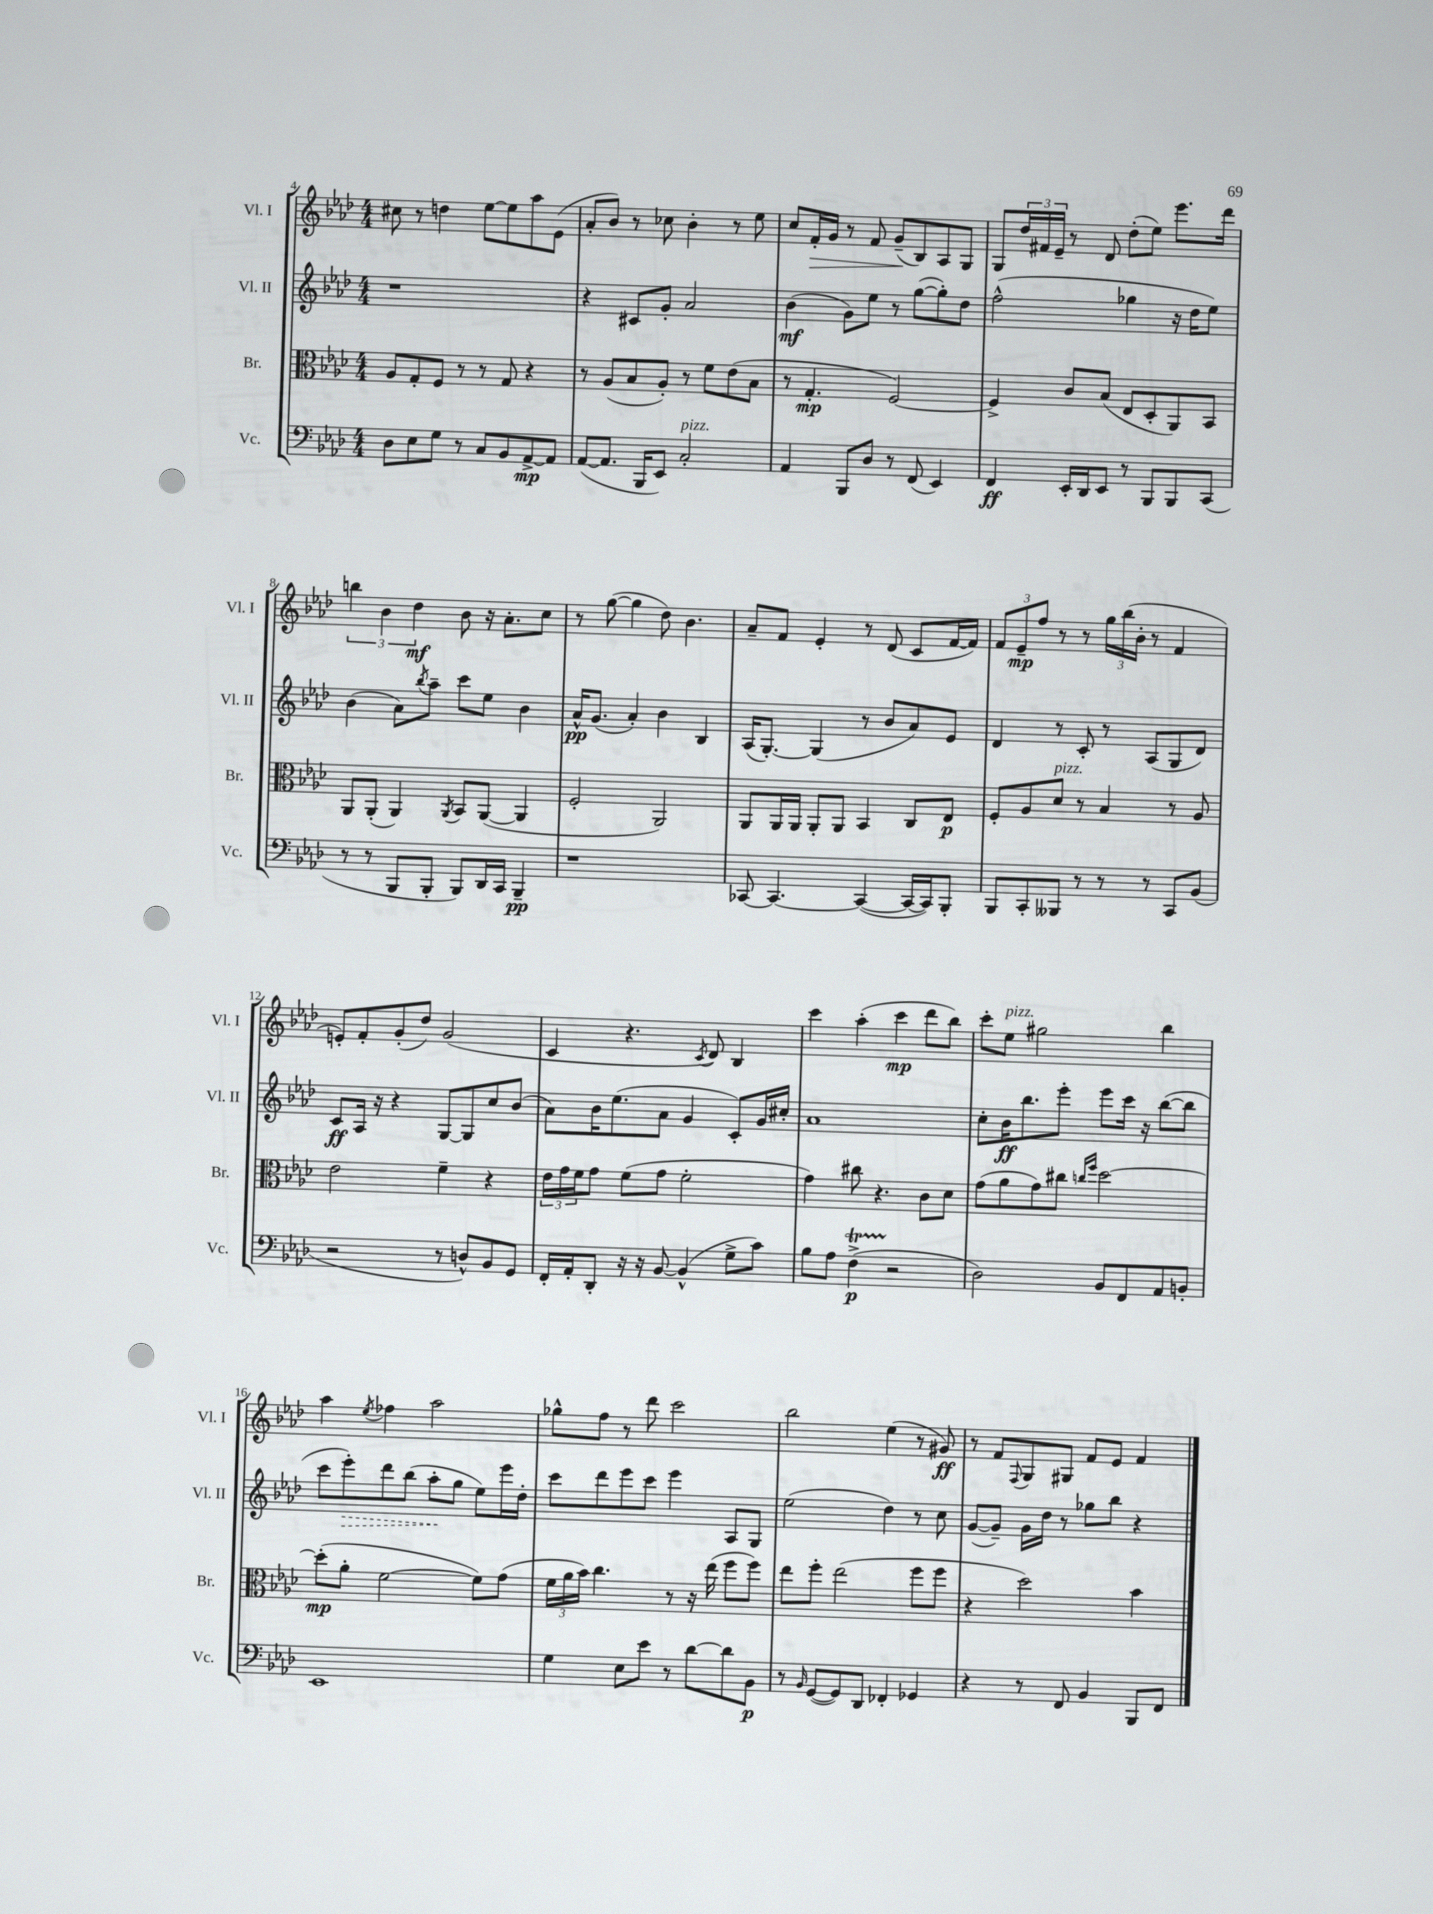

**kern	**dynam	**kern	**dynam	**kern	**dynam	**kern	**dynam
*part4	*part4	*part3	*part3	*part2	*part2	*part1	*part1
*staff4	*staff4	*staff3	*staff3	*staff2	*staff2	*staff1	*staff1
*I"Vc.	*	*I"Br.	*	*I"Vl. II	*	*I"Vl. I	*
*I'Vc.	*	*I'Br.	*	*I'Vl. II	*	*I'Vl. I	*
*clefF4	*	*clefC3	*	*clefG2	*	*clefG2	*
*k[b-e-a-d-]	*	*k[b-e-a-d-]	*	*k[b-e-a-d-]	*	*k[b-e-a-d-]	*
*M4/4	*	*M4/4	*	*M4/4	*	*M4/4	*
=4	=4	=4	=4	=4	=4	=4	=4
8D-\L	.	8A-/L	.	1r	.	8cc#X\	.
8E-\	.	8G'/	.	.	.	8r	.
8G\J	.	8F/J	.	.	.	4ddn\	.
8r	.	8r	.	.	.	.	.
8C/L	.	8r	.	.	.	[8ee-\L	.
8BB-/	.	8G/	.	.	.	8ee-\]	.
[8AA-^/	mp	4r	.	.	.	8aa-\	.
8AA-/J]	.	.	.	.	.	(8e-\J	.
=5	=5	=5	=5	=5	=5	=5	=5
([8AA-/L	.	8r	.	4r	.	8a-'/L	.
8.AA-/J]	.	(8A-/L	.	.	.	8b-/J)	.
.	.	8B-/	.	8c#X/L	.	8r	.
16BBB-/KL	.	.	.	.	.	.	.
8EE-/J)	.	8A-'/J)	.	8g'/J	.	8cc-X\	.
!LO:TX:a:i:t=pizz.	!	!	!	!	!	!	!
2C'/	.	8r	.	2a-/	.	4b-'\	.
.	.	8f\L	.	.	.	.	.
.	.	(8e-\	.	.	.	8r	.
.	.	8B-\J	.	.	.	8ee-\	.
=6	=6	=6	=6	=6	=6	=6	=6
4AA-/	.	8r	.	(4b-\	mf	8cc/L	.
!	!	!	!	!	!	!	!LO:HP:b
.	.	4.G'/	mp	.	.	16f'/L	>
.	.	.	.	.	.	16g/JJ	.
8BBB-/L	.	.	.	8g\L)	.	8r	.
8D-/J	.	.	.	8ee-\J	.	8f/	.
8r	.	[2F/)	.	8r	.	(8g~/L	.
(8FF/	.	.	.	([8gg\L	.	8B-/)	]
4EE-/)	.	.	.	8gg'\])	.	8A-/	.
.	.	.	.	8dd-\J	.	8G/J	.
=7	=7	=7	=7	=7	=7	=7	=7
4FF/	ff	4F^/]	.	(2ff^^\	.	8G/L	.
.	.	.	.	.	.	24dd-/L	.
.	.	.	.	.	.	24f#X/	.
.	.	.	.	.	.	24e-~/JJ	.
16EE-'/LL	.	8c/L	.	.	.	8r	.
16DD-/J	.	.	.	.	.	.	.
8EE-/J	.	(8B-/J	.	.	.	8d-/	.
8r	.	8E-/L	.	4gg-X\	.	(8dd-'\L	.
8BBB-/L	.	8D-'/	.	.	.	8ee-\J)	.
8BBB-/	.	8AA-/)	.	16r	.	8.eee-\L	.
.	.	.	.	16dd-\KL	.	.	.
(8CC/J	.	8BB-/J	.	8ee-\J)	.	.	.
.	.	.	.	.	.	16ddd-\Jk	.
!!LO:LB:g=z
=8	=8	=8	=8	=8	=8	=8	=8
8r	.	8AA-/L	.	(4b-\	.	6bbn\	.
8r	.	(8AA-'/J	.	.	.	.	.
.	.	.	.	.	.	6b-\	.
8BBB-/L	.	4AA-/)	.	8a-\L)	.	.	.
.	.	.	.	.	.	6dd-\	mf
.	.	.	.	8qbb-/	.	.	.
8BBB-'/J	.	.	.	8aa-~\J	.	.	.
.	.	8qAA-/	.	.	.	.	.
8BBB-/L)	.	8BB-/L	.	8ccc\L	.	8b-\	.
16DD-/L	.	([8AA-/J	.	8ee-\J	.	16r	.
16CC/JJ	.	.	.	.	.	8.a-'\L	.
4BBB-~/	pp	4AA-/]	.	4b-\	.	.	.
.	.	.	.	.	.	8cc\J	.
=9	=9	=9	=9	=9	=9	=9	=9
1r	.	2F'/	.	16a-^^/KL	pp	8r	.
.	.	.	.	(8.g/J	.	.	.
.	.	.	.	.	.	([8gg\	.
.	.	.	.	4a-'/)	.	4gg\]	.
.	.	2AA-/)	.	4b-\	.	8dd-\)	.
.	.	.	.	.	.	4.b-\	.
.	.	.	.	4B-/	.	.	.
=10	=10	=10	=10	=10	=10	=10	=10
[8CC-X/	.	8AA-/L	.	(16A-/KL	.	8a-~/L	.
.	.	.	.	[8.G'/J)	.	.	.
4.CC-/_	.	16AA-/L	.	.	.	8f/J	.
.	.	16AA-/JJ	.	.	.	.	.
.	.	8AA-'/L	.	(4G/]	.	4e-'/	.
.	.	8AA-/J	.	.	.	.	.
(4CC-/_	.	4BB-/	.	8r	.	8r	.
.	.	.	.	8b-/L	.	(8d-/	.
16CC-/LL_	.	8C/L	.	8a-/)	.	8c/L	.
16CC-/J])	.	.	.	.	.	.	.
8BBB-'/J	.	8E-/J	p	8e-/J	.	[16f/L	.
.	.	.	.	.	.	16f/JJ])	.
=11	=11	=11	=11	=11	=11	=11	=11
8BBB-/L	.	8F'/L	.	4d-/	.	12f/L	.
.	.	.	.	.	.	12e-~/	mp
8CC'/	.	8A-/	.	.	.	.	.
.	.	.	.	.	.	12ff/J	.
!	!	!LO:TX:a:i:t=pizz.	!	!	!	!	!
8BBB--X/J	.	8d-/J	.	8r	.	8r	.
8r	.	8r	.	8c'/	.	8r	.
8r	.	4B-/	.	8r	.	24gg\LL	.
.	.	.	.	.	.	(24bb-\	.
.	.	.	.	.	.	24b-'\JJ	.
8r	.	.	.	(8A-/L	.	8r	.
8CC/L	.	8r	.	8G/	.	4f/	.
(8BB-/J	.	8A-/	.	8d-/J)	.	.	.
!!LO:LB:g=z
=12	=12	=12	=12	=12	=12	=12	=12
2r	.	2e-\	.	8c/L	ff	8en'/L)	.
.	.	.	.	16A-/Jk	.	8f'/	.
.	.	.	.	16r	.	.	.
.	.	.	.	4r	.	(8g'/	.
.	.	.	.	.	.	8dd-/J)	.
8r	.	4f~\	.	[8G/L	.	(2g/	.
8Dn^^/L)	.	.	.	8G/]	.	.	.
8BB-/	.	4r	.	8cc/	.	.	.
8GG/J	.	.	.	(8b-/J	.	.	.
=13	=13	=13	=13	=13	=13	=13	=13
16FF'/LL	.	24e-\LL	.	8a-\L)	.	4c/	.
.	.	24g\	.	.	.	.	.
16AA-'/J	.	.	.	.	.	.	.
.	.	24f\J	.	.	.	.	.
8DD-'/J	.	8g\J	.	16b-\K	.	.	.
.	.	.	.	(8.ee-\	.	.	.
16r	.	(8f\L	.	.	.	4.r	.
16r	.	.	.	.	.	.	.
[8BB-/	.	8g\J	.	8a-\J	.	.	.
(4BB-^^/]	.	2f'\	.	4g/	.	.	.
.	.	.	.	.	.	8qc/	.
.	.	.	.	.	.	8d-/)	.
8G^\L	.	.	.	8c'/L)	.	4B-/	.
8c\J)	.	.	.	16g/L	.	.	.
.	.	.	.	16cc#X'/JJ	.	.	.
=14	=14	=14	=14	=14	=14	=14	=14
8B-\L	.	4g\)	.	1a-	.	4ccc\	.
8A-\J	.	.	.	.	.	.	.
(4FT^\	p	8cc#X\	.	.	.	(4aa-'\	.
.	.	4.r	.	.	.	.	.
2r	.	.	.	.	.	4ccc\	mp
.	.	8c\L	.	.	.	8ddd-\L	.
.	.	8d-\J	.	.	.	8bb-\J)	.
=15	=15	=15	=15	=15	=15	=15	=15
2D-\)	.	(8g\L	.	8cc'\L	.	8ccc'\L	.
!	!	!	!	!	!	!LO:TX:a:i:t=pizz.	!
.	.	8a-\	.	16b-\K	ff	8ee-\J	.
.	.	.	.	8.bb-\	.	.	.
.	.	8g\)	.	.	.	2gg#X\	.
.	.	8cc#X\J	.	8eee-'\J	.	.	.
.	.	16qqccn/LL	.	.	.	.	.
.	.	16qqff/JJ	.	.	.	.	.
8BB-/L	.	[2dd-\	.	8eee-\L	.	.	.
8FF/	.	.	.	16ccc\Jk	.	.	.
.	.	.	.	16r	.	.	.
8AA-/	.	.	.	([8bb-\L	.	4bb-\	.
8BBn'/J	.	.	.	8bb-\J]	.	.	.
!!LO:LB:g=z
=16	=16	=16	=16	=16	=16	=16	=16
1EE-	.	(8dd-'\L]	mp	8ccc\L	.	4aa-\	.
!	!	!	!	!	!LO:HP:b	!	!
.	.	8a-'\J	.	8eee-'\)	>	.	.
.	.	.	.	.	.	8qee-/	.
.	.	[2f\	.	8ddd-\	.	4ff-X\	.
.	.	.	.	(8bb-\J	.	.	.
.	.	.	.	8aa-'\L	.	2aa-\	.
.	.	.	.	8gg\J	]	.	.
.	.	8f\L])	.	8ee-\L)	.	.	.
.	.	(8g\J	.	16eee-\L	.	.	.
.	.	.	.	16dd-'\JJ	.	.	.
=17	=17	=17	=17	=17	=17	=17	=17
4G\	.	24f\LL	.	8ccc\L	.	8gg-X^^\L	.
.	.	24a-\	.	.	.	.	.
.	.	24b-\JJ)	.	.	.	.	.
.	.	4.cc\	.	8ddd-\	.	8ff\J	.
8E-\L	.	.	.	8eee-\	.	8r	.
8e-\J	.	.	.	8ccc\J	.	8ddd-\	.
8r	.	8r	.	4eee-\	.	2ccc\	.
[8d-\L	.	16r	.	.	.	.	.
.	.	(16ee-\	.	.	.	.	.
8d-\]	.	8ff\L	.	8A-/L	.	.	.
8BB-\J	p	8ff\J)	.	8G/J	.	.	.
=18	=18	=18	=18	=18	=18	=18	=18
8r	.	8ee-\L	.	(2ee-\	.	2bb-\	.
16qqBB-/	.	.	.	.	.	.	.
([8GG/L	.	8ff'\J	.	.	.	.	.
8GG/])	.	(2ee-\	.	.	.	.	.
8DD-/J	.	.	.	.	.	.	.
4FF-X'/	.	.	.	4dd-\)	.	(4ee-\	.
4GG-X/	.	8ff\L	.	8r	.	8r	.
.	.	8ff\J	.	8cc\	.	8g#X/)	ff
=19	=19	=19	=19	=19	=19	=19	=19
4r	.	4r	.	([8g/L	.	8r	.
.	.	.	.	8g~/J])	.	8f/L	.
.	.	.	.	.	.	8qqF/	.
8r	.	2dd-\)	.	16g\LL	.	8G/	.
.	.	.	.	16dd-\JJ	.	.	.
8FF/	.	.	.	8r	.	8G#X/J	.
4BB-/	.	.	.	8gg-X\L	.	8f/L	.
.	.	.	.	8bb-\J	.	8e-/J	.
8BBB-/L	.	4b-\	.	4r	.	4f/	.
8FF/J	.	.	.	.	.	.	.
==	==	==	==	==	==	==	==
*-	*-	*-	*-	*-	*-	*-	*-
